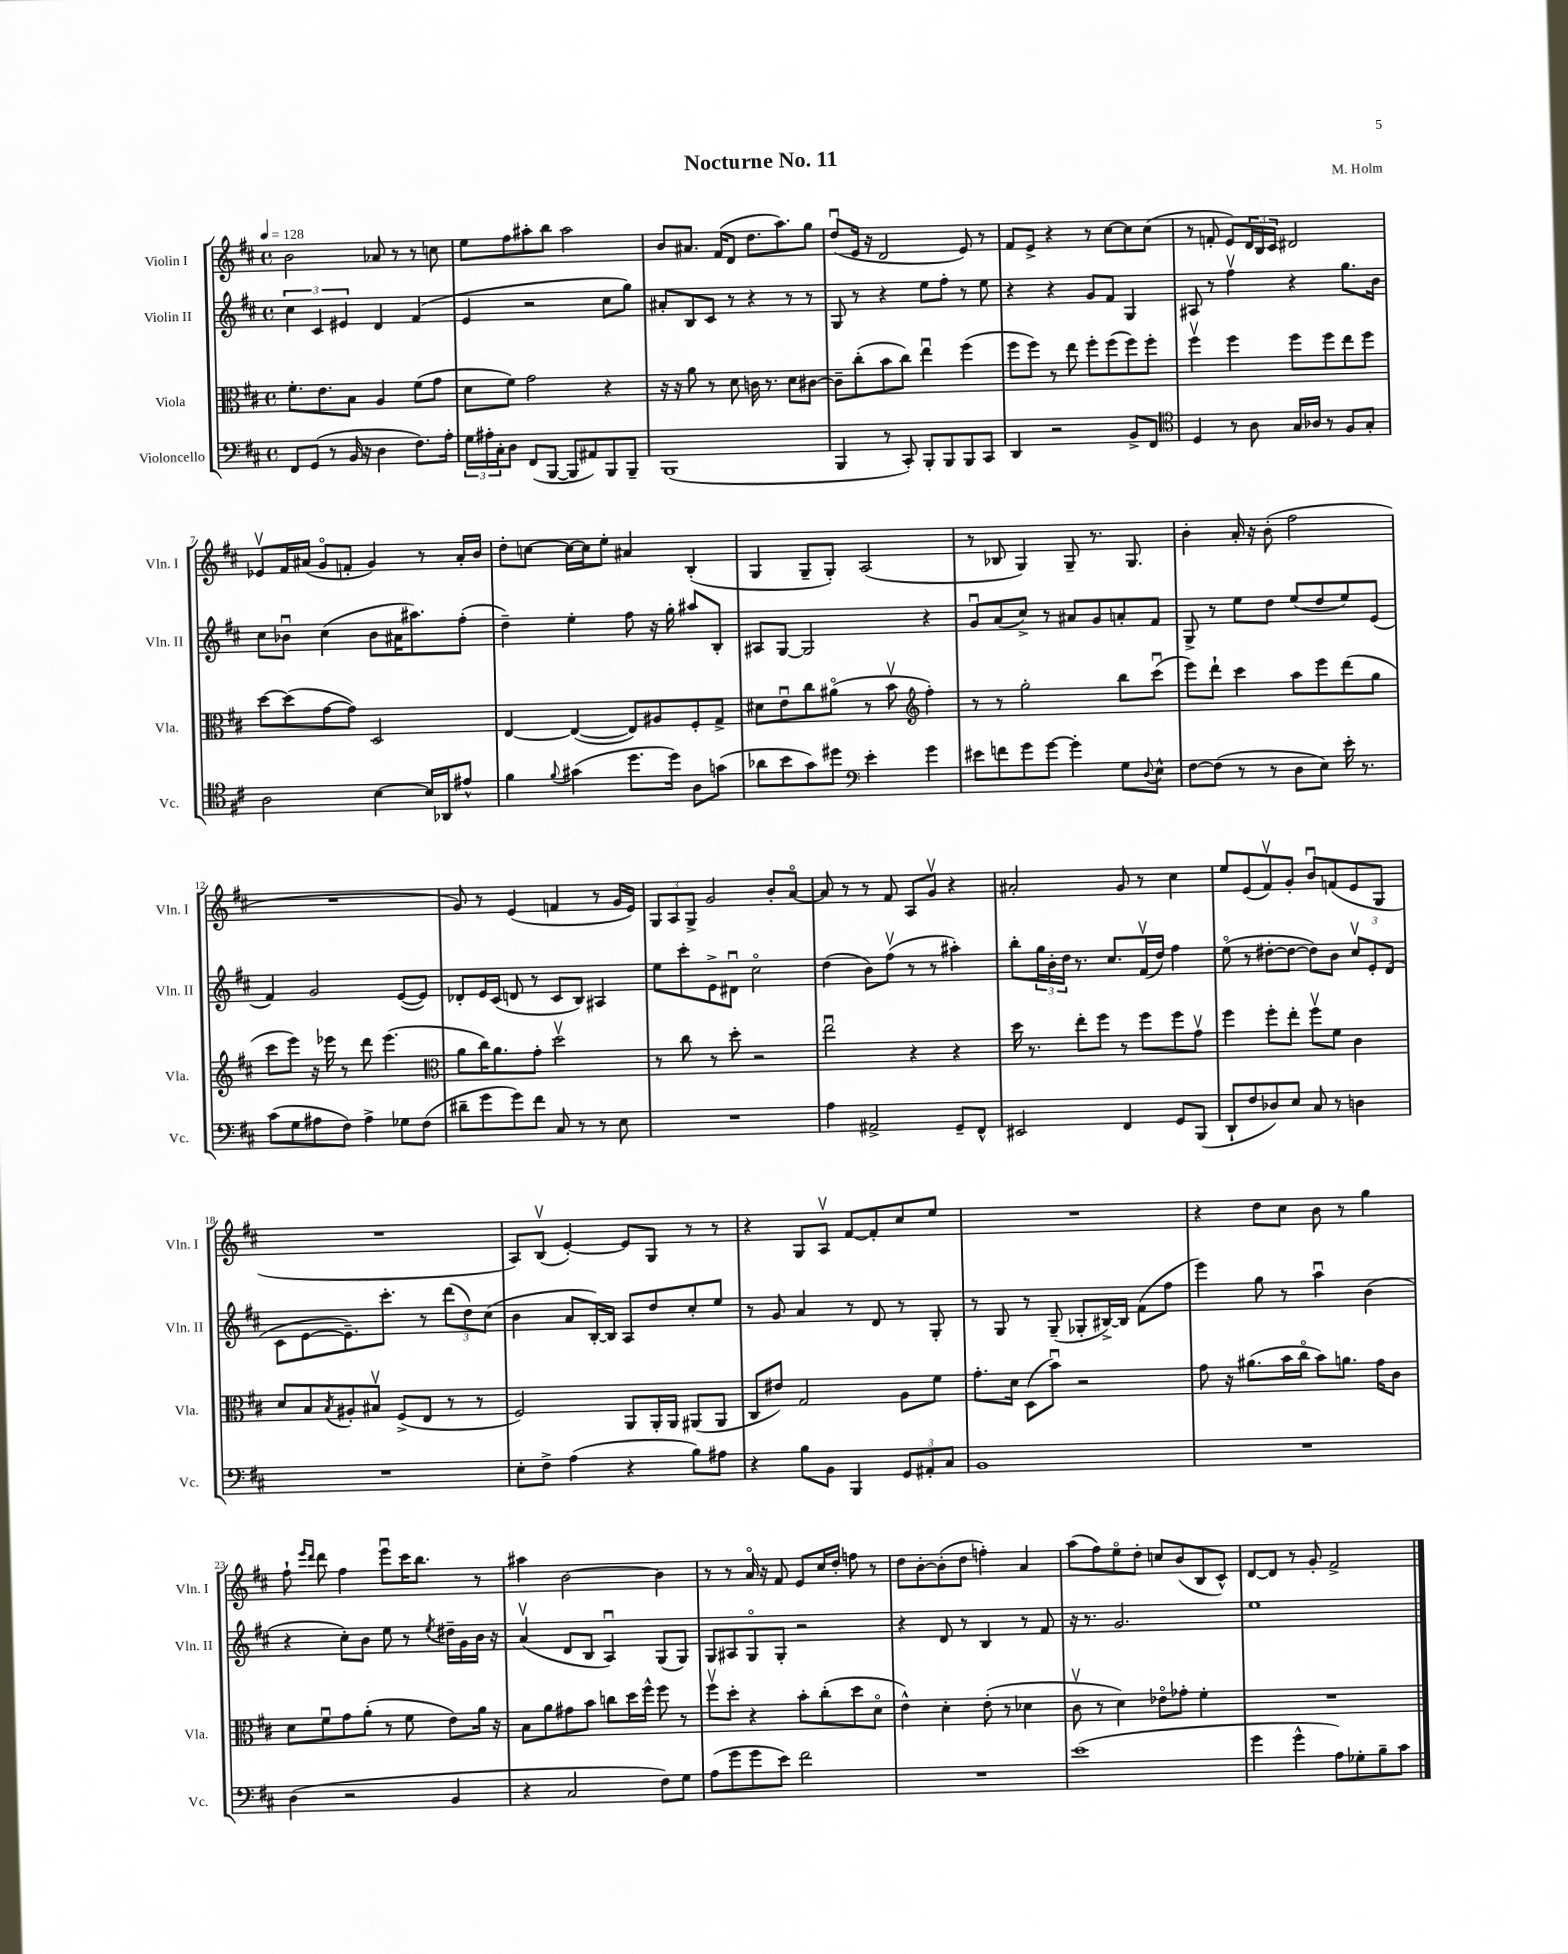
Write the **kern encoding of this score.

**kern	**kern	**kern	**kern
*staff4	*staff3	*staff2	*staff1
*clefF4	*clefC3	*clefG2	*clefG2
*k[f#c#]	*k[f#c#]	*k[f#c#]	*k[f#c#]
*M4/4	*M4/4	*M4/4	*M4/4
*met(c)	*met(c)	*met(c)	*met(c)
*MM128	*MM128	*MM128	*MM128
8FF#	8.f#'	6cc#	2b
(8GG	.	.	.
.	.	6c#	.
.	8.e	.	.
8r	.	.	.
.	.	6e#	.
16BB	8B	.	.
16r	.	.	.
4D	4A	4d	8a-
.	.	.	8r
8.F#)	(8f#	(4f#	8r
.	8g	.	8cc
16A'	.	.	.
=	=	=	=
24G	8d	4e	8ee
24A#'	.	.	.
24C#'	.	.	.
8D	8f#)	.	8ff#
(8FF#	2g	2r	8aa#'
[8BBB	.	.	8bb
8BBB]	.	.	2aa#
8AA#)	.	.	.
8BBB	4r	8cc#	.
8BBB~	.	8gg)	.
=	=	=	=
(1BBB	16r	8a#'	8b
.	16r	.	.
.	8a	8B	8.a#
.	8r	8c#	.
.	.	.	(16f#
.	8d	8r	8d
.	16c	4r	8.dd
.	8.r	.	.
.	.	.	8.aa)
.	8d	8r	.
.	[8c#	8r	8gg
=	=	=	=
4BBB	8c#~]	8G	(8ddu
.	(8cc#'	8r	16e
.	.	.	16r
8r	8b	4r	2d
8CC#')	8cc#)	.	.
8BBB'	4eeu	8ee	.
8BBB	.	8ff#'	.
8BBB	(4ff#	8r	8e)
8CC#	.	8ee	8r
=	=	=	=
4DD	8ff#	4r	8f#
.	8ff#)	.	8e^
2r	8r	4r	4r
.	8ee	.	.
.	8ff#'	8g	8r
.	(8ff#	8f#	[8cc#
8BB^	8ff#)	4G	8cc#]
8FF#	8ff#'	.	(8cc#
=	=	=	=
*clefC4	*	*	*
4D	4ff#v	8A#	8r
.	.	8r	8f'
8r	4ff#	4ff#v	8e)
8A	.	.	24d
.	.	.	24B
.	.	.	24c#
16G	8ff#	4r	2d#
16A-	.	.	.
8r	8ff#	.	.
8F#	8ee	8.gg	.
8G'	8ff#	.	.
.	.	16b	.
=	=	=	=
2A	[8dd	8cc#	8e-v
.	(8dd]	8b-u	16f#
.	.	.	(16a#
.	[8g	(4cc#	8go
.	8g])	.	8f'
[4B	2D	8b-	4g)
.	.	16a#	.
.	.	8.aa#)	.
16B]	.	.	8r
16AA-	.	.	.
8e#^^	.	(8ff#'	16a#'
.	.	.	16b
=	=	=	=
4f#	[4E	4dd~)	8dd'
.	.	.	[8cc
8qqf#	.	.	.
(4g#	(4E_	4ee'	16cc_
.	.	.	16cc]
.	.	.	8ee'
8.dd	8E])	8ff#	4a#
.	8A#	16r	.
16dd)	.	16gg'	.
8A	8F#'	8aa#	(4B'
(8g	8G^	8B'	.
=	=	=	=
8a-	8d#	8A#	4G
8b	8eu	[8G	.
8g)	8cc#	2G]	8G~
8dd#	(8a#o	.	8G')
*clefF4	*	*	*
4e'	8r	.	(2A
.	8bv	.	.
*	*clefG2	*	*
4g	4ff#')	4r	.
=	=	=	=
8e#	8r	8gu	8r
8f	8r	(8a	8B-
8g	2gg'	8cc#^)	4G)
[8g	.	8r	.
4g']	.	8a#	8G~
.	.	8g	8.r
8G	8bb	8a'	.
.	.	.	8.G
8qqD	.	.	.
8E^^	(8ccc#u	8f#	.
=	=	=	=
[8F#	8eee)	8G^	4b'
(8F#]	8ddd`	8r	.
8r	4ccc#	8ee	16a'
.	.	.	16r
8r	.	8dd	(8b'
8D	8aa	(8ee	2ff#
8E)	8eee	8dd	.
16e'	(8ddd	8ee)	.
8.r	.	.	.
.	8gg	(8e	.
=	=	=	=
(8c#	8ccc#	4f#)	1r
8G	8eee)	.	.
8A#	16r	2g	.
.	16eee-	.	.
8F#)	8r	.	.
4A#^	8ddd	.	.
.	(4.eee-	.	.
8G-	.	([8e	.
(8F#	.	8e])	.
=	=	=	=
*	*clefC3	*	*
8d#~	8a	8d-'	8g)
8g	16cc#)	16e	8r
.	8.a	(16c#	.
8g)	.	8d	(4e
8f#	8g'	8r	.
8C#	2ddv	8c#	4f
8r	.	8B)	.
8r	.	4A#	8r
8E	.	.	16g
.	.	.	16e)
=	=	=	=
1r	8r	8ee	12G
.	.	.	12A
.	8cc#	8ccc#'	.
.	.	.	12G^
.	8r	8e^	2g
.	8dd'	8d#u	.
.	2r	2cc#o	.
.	.	.	8b'
.	.	.	[8ao
=	=	=	=
4A	2eeu	(4dd	8a]
.	.	.	8r
2AA#^	.	8b)	8r
.	.	(8ff#v	8f#
.	4r	8r	8A
.	.	8r	8gv
8GG~	4r	4aa#')	4r
8FF#^^	.	.	.
=	=	=	=
2EE#	16dd	8bb'	2a#'
.	8.r	.	.
.	.	24gg	.
.	.	24b'	.
.	.	24dd	.
.	8ee'	8.r	.
.	8ff#	.	.
.	.	8.cc#	.
4FF#	8r	.	8g
.	8ff#	(16f#v	8r
.	.	16dd)	.
8GG	8ff#	4ff#	4cc#
(8BBB	8gv	.	.
=	=	=	=
8DD`	4ff#	(8eeo	8ee
8F#	.	8r	(8e
8D-)	8ff#'	[8dd#'	8f#v)
8E	8ee'	8dd#_	8g'
8C#	8ff#v	8dd#])	8bu
8r	8f#	8b	(8f
4D	4c#	12cc#v	8e
.	.	12e'	.
.	.	.	8G
.	.	(12d	.
=	=	=	=
1r	8d	8c#	1r
.	8B	[8e	.
.	8qB	.	.
.	8A#'	8.e~])	.
.	8B#v	.	.
.	.	8.ccc#'	.
.	(8F#^	.	.
.	8E	8r	.
.	8r	(12ddd	.
.	.	12dd)	.
.	8r	.	.
.	.	(12cc#	.
=	=	=	=
8E'	2F#)	4b	8A)
8F#^	.	.	(8Bv
(4A	.	8a	[4e')
.	.	[16B')	.
.	.	16B]	.
4r	8AA	8A	8e]
.	16AA'	8dd	8G
.	16AA	.	.
8B)	(8AA#	8cc#'	8r
8A#	8AA#	8ee	8r
=	=	=	=
4r	8C#	8r	4r
.	8e#)	8g	.
8B	2G	4a	8G
8BB	.	.	8Av
4BBB	.	8r	[8f#
.	.	8d	8f#']
12GG	8A	8r	8cc#
12AA#'	.	.	.
.	8f#	8G'	8ee
12C#	.	.	.
=	=	=	=
1BB	8.g'	8r	1r
.	.	8G	.
.	16d	.	.
.	(8D	8r	.
.	8bu)	(8G~	.
.	2r	8G-'	.
.	.	[16B#^)	.
.	.	16B#]	.
.	.	(8f#	.
.	.	8ff#	.
=	=	=	=
1r	8g	4eee)	4r
.	16r	.	.
.	(8.a#	.	.
.	.	8gg	8dd
.	16b	8r	8cc#
.	16cc#o	.	.
.	8b)	4aau	8b
.	8.a	.	8r
.	.	(4b	4gg
.	16g	.	.
.	8c#	.	.
=	=	=	=
(4D	8d	4r	8ff#`
.	.	.	16qqeee
.	.	.	16qqddd
.	8f#u	.	8ddd
2r	8g	8cc#')	4ff#
.	(8a'	8b	.
.	8r	8ee	8eeeu
.	8f#	8r	16ccc#
.	.	.	8.bb
.	.	8qee	.
4BB	8e)	16dd#~	.
.	.	16g	.
.	16a	16b	8r
.	16r	16r	.
=	=	=	=
4r	8B	(4av	4aa#
.	8a	.	.
2C#	8g#	8d	[2b
.	8b	8B	.
.	8cc	4Au)	.
.	16dd	.	.
.	16ff#^^	.	.
8F#)	8ff#	(8G	4b]
8G	8r	8G)	.
=	=	=	=
(8A	8ff#v	8G	8r
8g	8dd'	8A#	8r
8g	4r	8Go	16ao
.	.	.	16r
8e)	.	8G'	8f#
2f#	8b'	2r	8e
.	(8cc#'	.	16cc#
.	.	.	16dd'
.	8dd	.	8ff
.	8do	.	8r
=	=	=	=
1r	4e^^)	4r	8dd
.	.	.	[8b'
.	4d'	8d	(8b']
.	.	8r	8dd
.	(8e'	4B	4ff')
.	8r	.	.
.	4d-	8r	4a
.	.	8f#	.
=	=	=	=
(1e	8c#v	16r	(8aa
.	.	8.r	.
.	8r	.	8ff#)
.	4d)	2.g	8eeo
.	.	.	8dd'
.	8e-o	.	8cc
.	8g-'	.	(8b
.	4f#'	.	8B
.	.	.	8c#^^)
=	=	=	=
4g	1r	1ee	[8d
.	.	.	8d]
4g^^	.	.	8r
.	.	.	8g'
8A)	.	.	2f#^
8G-'	.	.	.
8B~	.	.	.
8c#	.	.	.
==	==	==	==
*-	*-	*-	*-
